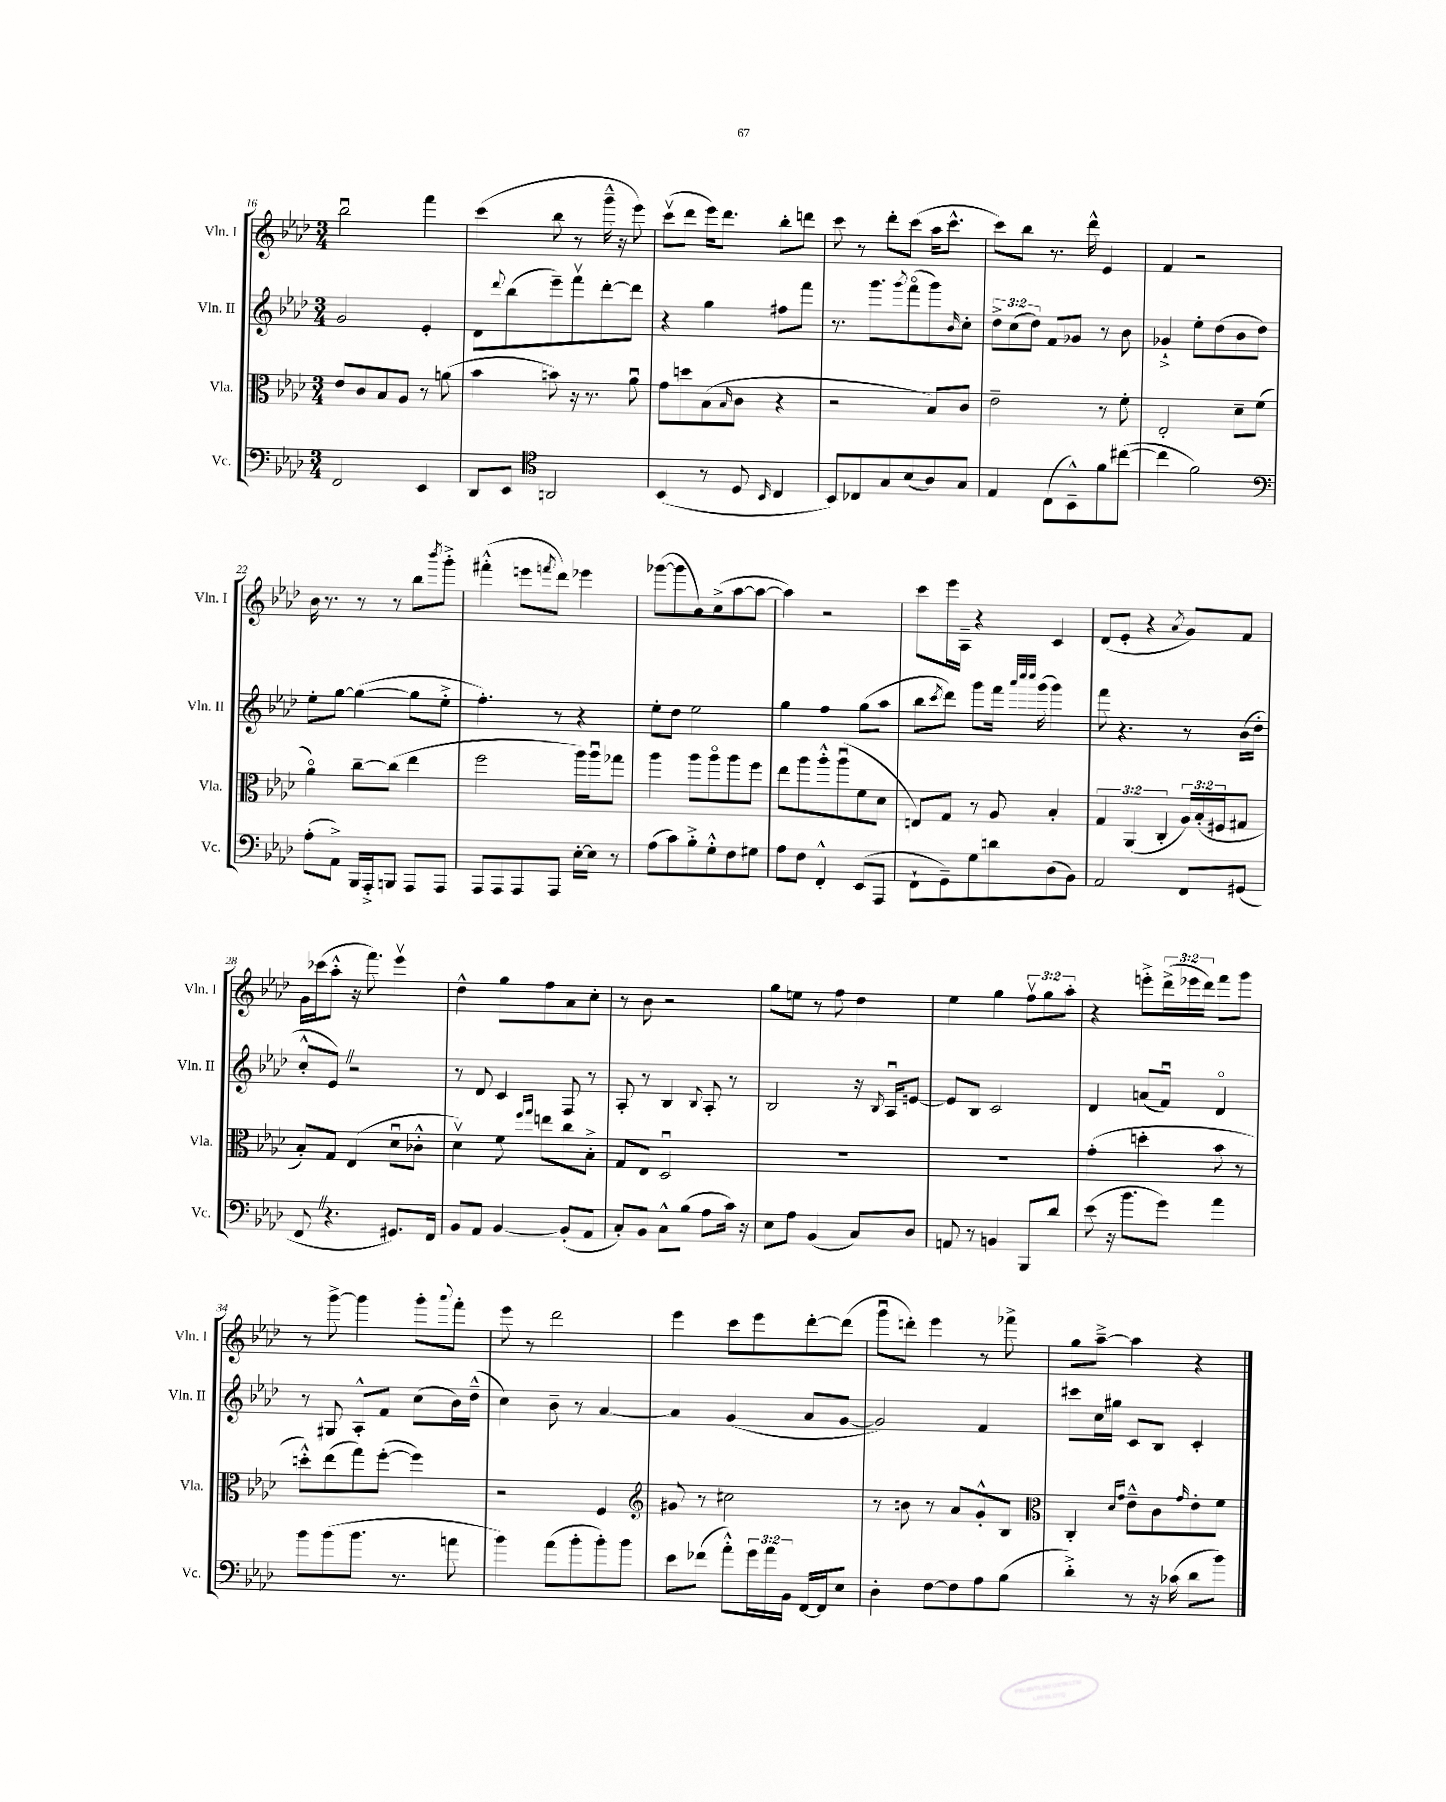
<<
\new StaffGroup <<
\new Staff = "s0" \with { instrumentName = "Vln. I" shortInstrumentName = "Vln. I" } {
    \clef treble \key aes \major \numericTimeSignature \time 3/4 \override Staff.TupletNumber.text = #tuplet-number::calc-fraction-text
    bes''2\downbow f'''4 |
    c'''4( bes''8 r8 g'''16---^ r16 ees'''8) |
    c'''8\upbow( des'''8 ees'''16) des'''8. bes''8-. d'''8 |
    c'''8 r8 des'''8-. c'''8( aes''16 c'''8.-^ |
    c'''8) bes''8 r8. des'''16-^ ees'4 |
    f'4 r2 |
    bes'16 r8. r8 r8 bes''8 \acciaccatura { bes'''8 } g'''8-.-> |
    fis'''4-.-^( e'''8 \acciaccatura { f'''8 } des'''8) ees'''4 |
    ges'''8~( ges'''8 bes'8) c''8->( aes''8~ aes''8~ |
    aes''4) r2 |
    c'''8 ees'''16 aes16-- r4 c'4 |
    des'8( ees'8-. r4 \acciaccatura { aes'8 } g'8) f'8 |
    g'16 ces'''16( aes''8-.-^ r16 f'''8.) ees'''4\upbow |
    des''4-^ g''8 f''8 aes'8 c''8-. |
    r8 bes'8 r2 |
    g''8 e''8 r8 f''8 des''4 |
    ees''4 g''4 \tuplet 3/2 { f''8\upbow g''8 aes''8-. } |
    r4 e'''8-.-> \tuplet 3/2 { des'''16->( ees'''16 des'''16) } f'''8 g'''8 |
    r8 g'''8~-> g'''4 g'''8-. \appoggiatura { aes'''8 } f'''8-. |
    ees'''8 r8 des'''2 |
    ees'''4 c'''8 ees'''8 des'''8~-. des'''8( |
    g'''8\downbow d'''8-.) ees'''4 r8 fes'''8-> |
    g''8 aes''8~---> aes''4 r4 \bar "|." |
}
\new Staff = "s1" \with { instrumentName = "Vln. II" shortInstrumentName = "Vln. II" } {
    \clef treble \key aes \major \numericTimeSignature \time 3/4 \override Staff.TupletNumber.text = #tuplet-number::calc-fraction-text
    g'2 ees'4-. |
    des'8 \appoggiatura { des'''8 } bes''8( ees'''8--) f'''8\upbow des'''8~-. des'''8 |
    r4 g''4 fis''8 f'''8 |
    r8. g'''8. \acciaccatura { g'''8 } f'''8\flageolet( g'''8) \grace { bes'16 } c''8-. |
    \tuplet 3/2 { des''8-> c''8( des''8) } f'8 ges'8 r8 bes'8 |
    ges'4-!-> ees''8-. des''8( bes'8 des''8) |
    ees''8-. g''8~ g''4~( g''8 ees''8-.-> |
    f''4.-.) r8 r4 |
    ees''8-. des''8 ees''2 |
    g''4 f''4 g''8( aes''8 |
    bes''8 \acciaccatura { c'''8 } des'''8) g'''8 f'''16 \grace { aes'''32 c''''32 c''''32 } g'''16( g'''4) |
    f'''8 r4. r8 bes'16( des''16-. |
    c''8-.-^ ees'8) \once \override BreathingSign.text = \markup { \musicglyph "scripts.caesura.straight" } \breathe r2 |
    r8 des'8 c'4 f8 r8 |
    aes8-. r8 bes4 \appoggiatura { bes8 } aes8-. r8 |
    bes2 r16 \acciaccatura { bes8 } aes16\downbow e'8~ |
    e'8 bes8 c'2 |
    des'4 a'8( f'8\downbow) des'4\flageolet |
    r8 gis8 aes8-.-^ f'8 c''8( bes'16) des''16---^( |
    c''4) bes'8-- r8 aes'4~ |
    aes'4 g'4( aes'8 g'8~ |
    g'2) f'4 |
    cis'''8 c''16 gis''16 c'8 bes8 c'4-. \bar "|." |
}
\new Staff = "s2" \with { instrumentName = "Vla." shortInstrumentName = "Vla." } {
    \clef alto \key aes \major \numericTimeSignature \time 3/4 \override Staff.TupletNumber.text = #tuplet-number::calc-fraction-text
    ees'8 c'8 bes8 aes8 r8 a'8( |
    bes'4 b'8) r16 r8. aes'8\downbow |
    g'8 d''8 bes8( \grace { bes16 } c'8 r4 |
    r2 bes8) c'8 |
    ees'2-- r8 f'8-. |
    ees2-. des'8-- f'8( |
    aes'4\flageolet) c''8~-- c''8( ees''4 |
    f''2 aes''16) aes''16\downbow ges''8 |
    aes''4 aes''8 aes''8\flageolet aes''8 f''8 |
    ees''8 aes''8 aes''8-.-^ aes''8\downbow( f'8 des'8 |
    e8) g8 r8 aes8 bes4-. |
    \tuplet 3/2 { g4 aes,4( c4-. } \tuplet 3/2 { aes16) bes16-.( fis16 } gis8 |
    bes8-.) g8 ees4( des'8\downbow ces'8-.-^ |
    des'4\upbow) f'8 \grace { f''16 g''16 } e''8 c''8 bes8-.-> |
    g8 ees8 des2\downbow |
    R2. |
    R2. |
    g'4-.( d''4-. bes'8 r8 |
    d''8-.-^) ees''8( g''8) f''8~-.( f''4) |
    r2 f4 |
    \clef treble gis'8 r8 cis''2 |
    r8 b'8 r8 aes'8 g'8-.-^ bes8 |
    \clef alto c4-. \grace { des'16 g'16 } ees'8---^ c'8 \grace { g'16 } ees'8-. f'8 \bar "|." |
}
\new Staff = "s3" \with { instrumentName = "Vc." shortInstrumentName = "Vc." } {
    \clef bass \key aes \major \numericTimeSignature \time 3/4 \override Staff.TupletNumber.text = #tuplet-number::calc-fraction-text
    f,2 ees,4 |
    des,8 ees,8 \clef tenor a,2 |
    bes,4( r8 des8 \grace { bes,16 } c4 |
    bes,8) ces8 g8 bes8( aes8) g8 |
    ees4 c8( bes,8---^) f'8 cis''8~( |
    cis''4 f'2) |
    \clef bass aes8-.( aes,8->) bes,,16 aes,,16-.-> b,,8 aes,,8 aes,,8 |
    aes,,8 aes,,8 aes,,8 aes,,8 ees16~-. ees16 r8 |
    aes8( c'8) bes8-.-> g8-.-^ f8 gis8 |
    aes8 f8 f,4-.-^ ees,8( aes,,8 |
    f,8-! g,8--) g8 d'8 des8( bes,8) |
    aes,2 f,8 gis,8( |
    f,8 \once \override BreathingSign.text = \markup { \musicglyph "scripts.caesura.straight" } \breathe r4. gis,8.) f,16 |
    bes,8 aes,8 bes,4~ bes,8-.( aes,8 |
    c8-.) bes,8 c8-^ bes8( aes8 c'16) r16 |
    ees8 aes8 bes,4( c8) des8 |
    a,8 r8 b,4 bes,,8 des'8 |
    ees'8( r16 bes'8. g'8) aes'4 |
    bes'8 bes'8( bes'8. r8. a'8 |
    bes'4) aes'8( bes'8-. bes'8-.) bes'8 |
    ees'8 fes'8( aes'8-.-^) \tuplet 3/2 { g'16 aes'16 bes,16 } f,16~ f,16 ees8 |
    des4-. f8~ f8 aes8 bes8( |
    des'4-.->) r8 r16 ces'16( des'8 bes'8) \bar "|." |
}
>>
>>
\layout { \context { \Score currentBarNumber = #16 } }
